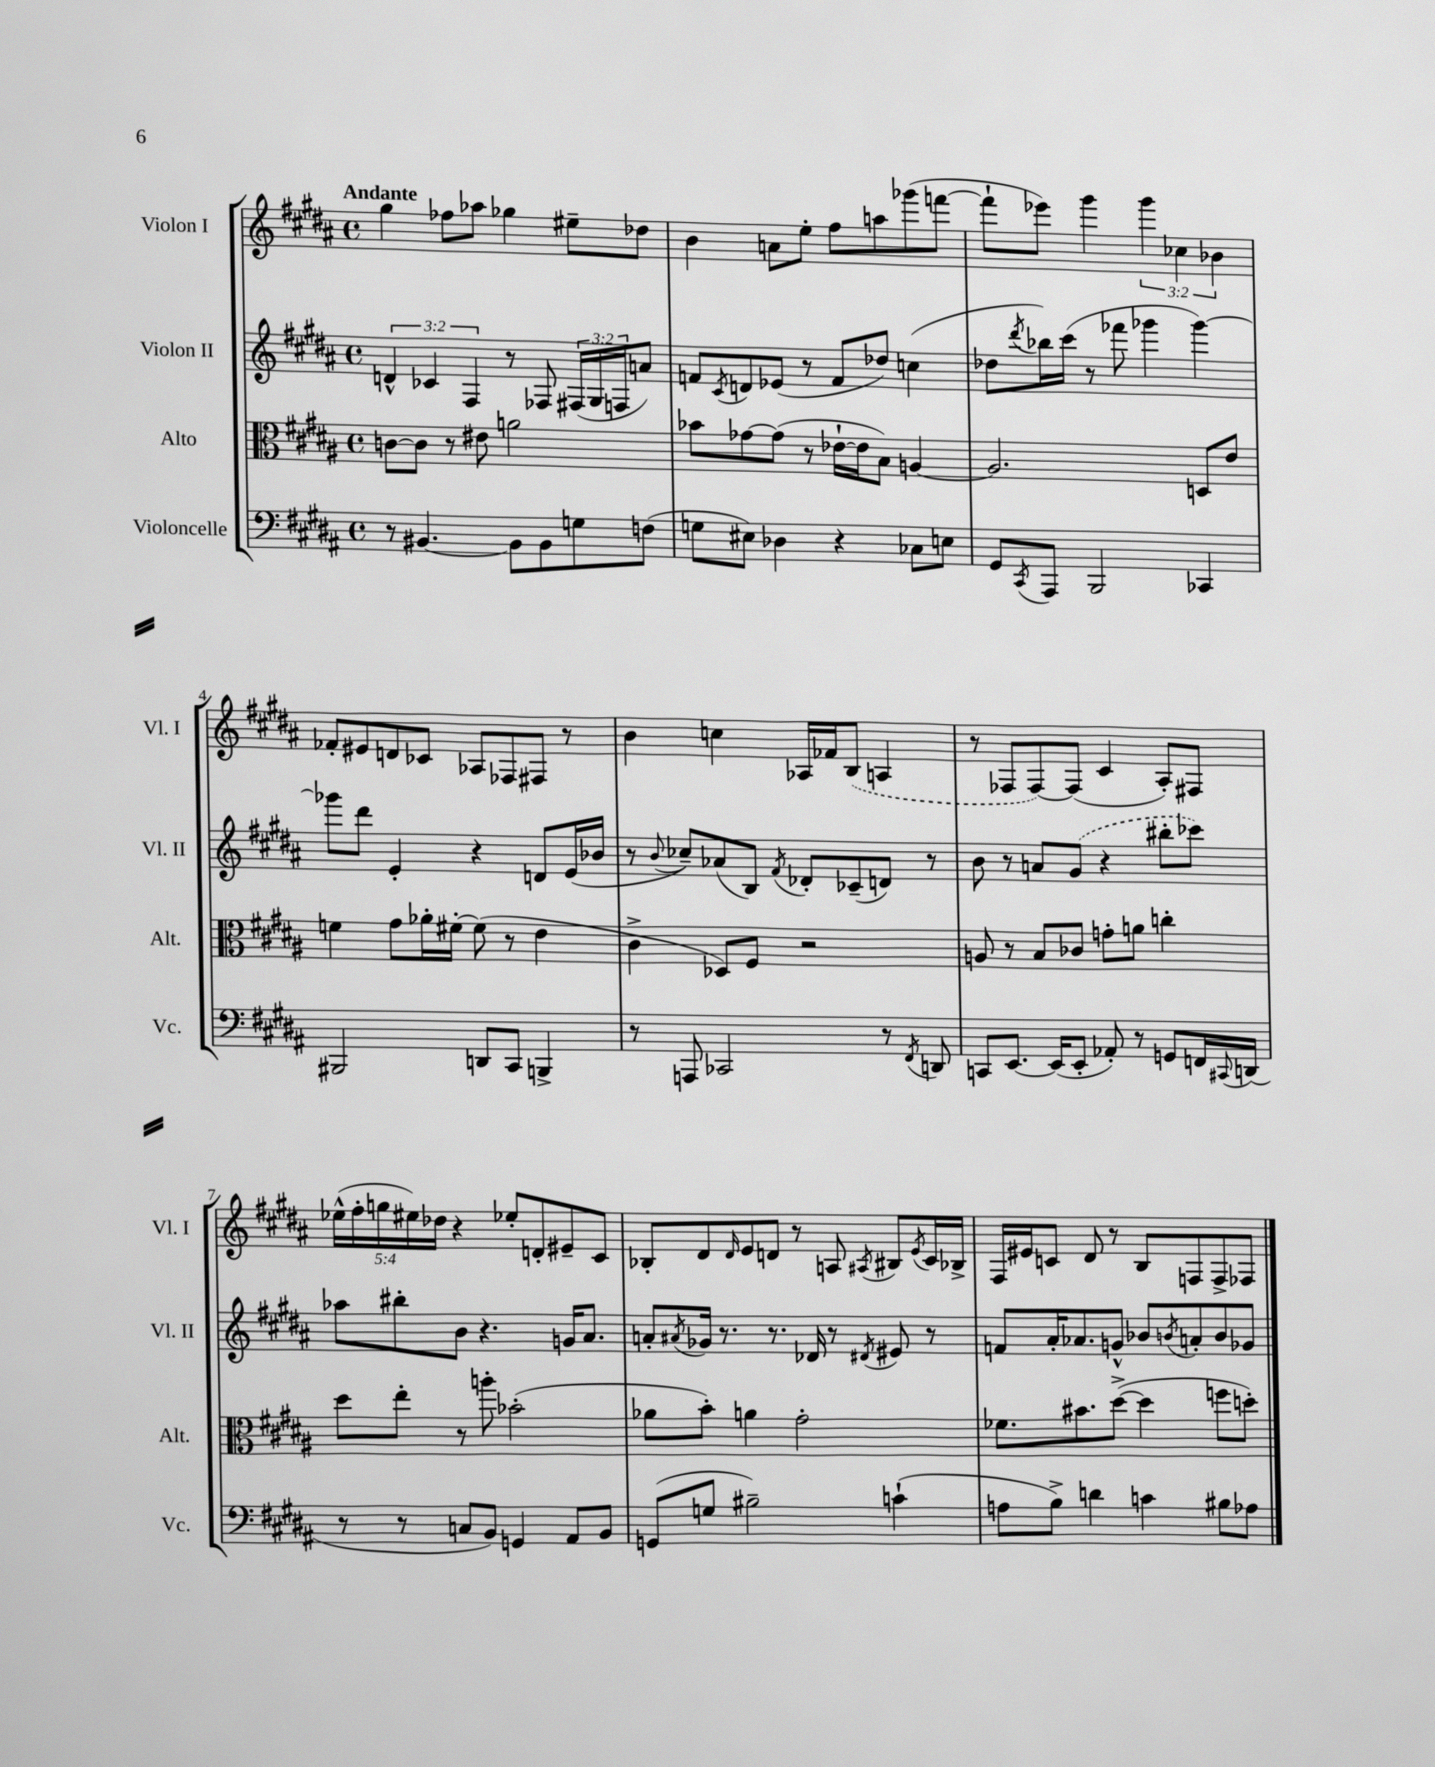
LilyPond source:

<<
\new StaffGroup <<
\new Staff = "s0" \with { instrumentName = "Violon I" shortInstrumentName = "Vl. I" } {
    \clef treble \key b \major \defaultTimeSignature \time 4/4 \override Staff.TupletNumber.text = #tuplet-number::calc-fraction-text \tempo "Andante"
    gis''4 fes''8 aes''8 ges''4 eis''8-- des''8 |
    b'4 a'8 e''8-. fis''8 a''8 ges'''8( f'''8~ |
    f'''8-! ees'''8) gis'''4 \tuplet 3/2 { gis'''4 ces''4 bes'4 } |
    fes'8-. eis'8 d'8 ces'8 aes8 fes8 fis8 r8 |
    b'4 c''4 aes16 fes'16 \once \slurDashed b8( a4 |
    r8 fes8 fes8~) fes8( cis'4 ais8-.) fis8 |
    \tuplet 5/4 { ees''16-^( fis''16-. g''16 eis''16) des''16 } r4 ees''8-. d'8-. eis'8-- cis'8 |
    bes8-. dis'8 \grace { dis'16 } e'8 d'8 r8 a8 \acciaccatura { ais8 } bis8 \acciaccatura { e'8 } cis'16 bes16-> |
    fis16 eis'16 c'8 dis'8 r8 b8 f8 f8-> fes8 \bar "|." |
}
\new Staff = "s1" \with { instrumentName = "Violon II" shortInstrumentName = "Vl. II" } {
    \clef treble \key b \major \defaultTimeSignature \time 4/4 \override Staff.TupletNumber.text = #tuplet-number::calc-fraction-text
    \tuplet 3/2 { d'4-^ ces'4 fis4 } r8 fes8 \tuplet 3/2 { fis16( gis16 f16 } a'8) |
    f'8 \acciaccatura { cis'8 } d'8 ees'8( r8 f'8 des''8) c''4( |
    des''8 \acciaccatura { dis'''8 } bes''16) cis'''16( r8 fes'''8 ges'''4 ges'''4~) |
    ges'''8 dis'''8 e'4-. r4 d'8 e'16( bes'16 |
    r8 \appoggiatura { b'8 } ces''8--) aes'8( b8) \acciaccatura { fis'8 } des'8-. ces'8--( d'8) r8 |
    b'8 r8 a'8 \once \slurDashed gis'8( r4 bis''8-. ces'''8) |
    aes''8 bis''8-. b'8 r4. g'16 ais'8. |
    a'8-. \acciaccatura { ais'8 } ges'16 r8. r8. des'16 r8 \acciaccatura { dis'8 } eis'8 r8 |
    f'8 ais'16-. aes'8. g'8-^ bes'8 \acciaccatura { b'8 } a'8-. b'8 ges'8 \bar "|." |
}
\new Staff = "s2" \with { instrumentName = "Alto" shortInstrumentName = "Alt." } {
    \clef alto \key b \major \defaultTimeSignature \time 4/4
    c'8~ c'8 r8 eis'8 a'2 |
    bes'8 ges'8~ ges'8( r8 ees'16~-! ees'16 b8) a4~ |
    a2. d8 e'8 |
    f'4 gis'8 aes'16-. fis'16~-. fis'8( r8 e'4 |
    cis'4-> des8) fis8 r2 |
    a8 r8 b8 ces'8 g'8-. a'8 c''4-. |
    dis''8 e''8-. r8 a''8-. bes'2-.( |
    aes'8 b'8-.) a'4 gis'2-. |
    fes'8. bis'8. dis''8~->( dis''4 f''8 d''8-.) \bar "|." |
}
\new Staff = "s3" \with { instrumentName = "Violoncelle" shortInstrumentName = "Vc." } {
    \clef bass \key b \major \defaultTimeSignature \time 4/4
    r8 bis,4.~ bis,8 bis,8 g8 f8( |
    g8 eis8) des4 r4 ces8 e8 |
    gis,8 \acciaccatura { cis,8 } ais,,8 b,,2 ces,4 |
    bis,,2 d,8 cis,8 b,,4-> |
    r8 a,,8 ces,2 r8 \acciaccatura { fis,8 } d,8 |
    c,8 e,8.~ e,16( e,8-. aes,8-.) r8 g,8 f,16 \appoggiatura { cis,8 } d,16( |
    r8 r8 c8 b,8) g,4 ais,8 b,8 |
    g,8( g8 bis2--) c'4-!( |
    a8 b8->) d'4 c'4 bis8 aes8 \bar "|." |
}
>>
>>
